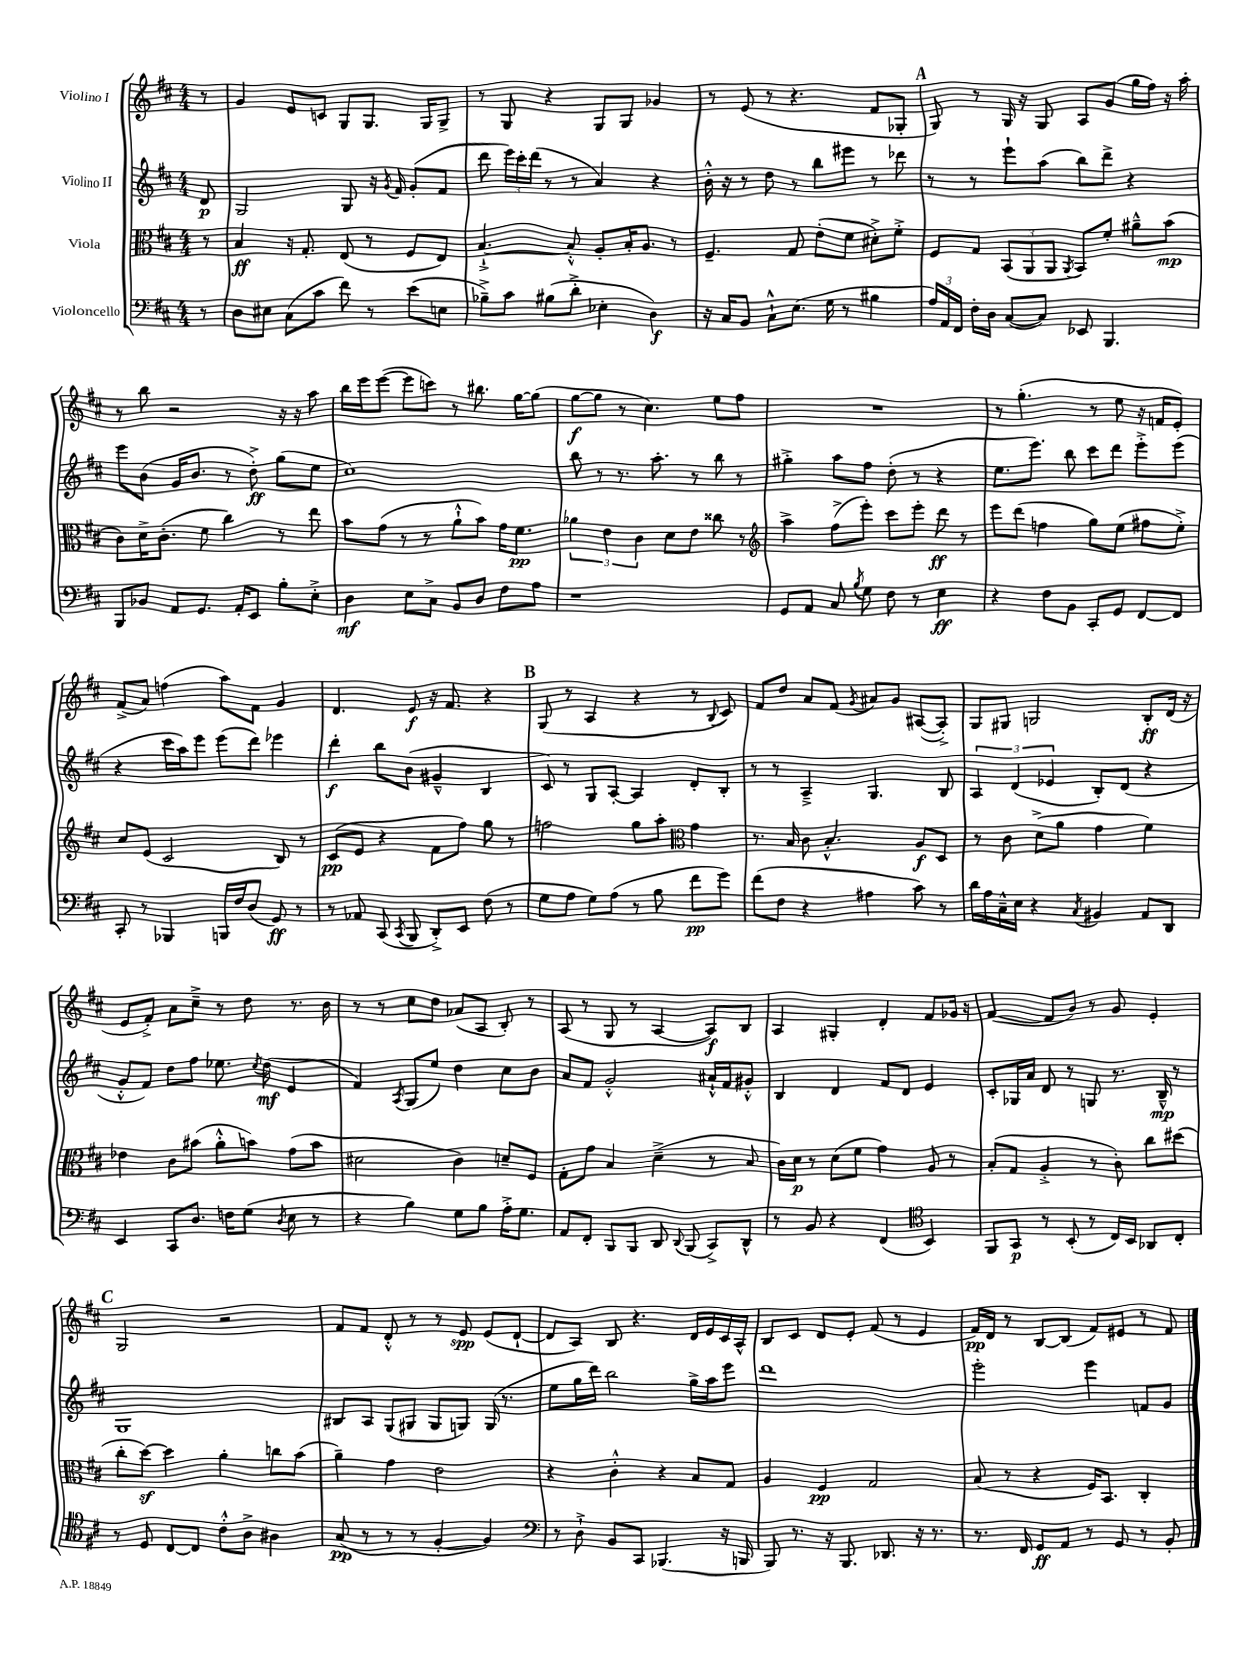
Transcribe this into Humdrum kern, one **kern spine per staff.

**kern	**dynam	**kern	**dynam	**kern	**dynam	**kern	**dynam
*part4	*part4	*part3	*part3	*part2	*part2	*part1	*part1
*staff4	*staff4	*staff3	*staff3	*staff2	*staff2	*staff1	*staff1
*I"Violoncello	*	*I"Viola	*	*I"Violino II	*	*I"Violino I	*
*clefF4	*	*clefC3	*	*clefG2	*	*clefG2	*
*k[f#c#]	*	*k[f#c#]	*	*k[f#c#]	*	*k[f#c#]	*
*M4/4	*	*M4/4	*	*M4/4	*	*M4/4	*
=	=	=	=	=	=	=	=
8r	.	8r	.	8d/	p	8r	.
=1	=1	=1	=1	=1	=1	=1	=1
8D\L	.	4B/	ff	2G/	.	4g/	.
8E#X\J	.	.	.	.	.	.	.
(8C#\L	.	16r	.	.	.	8e/L	.
.	.	8.G'/	.	.	.	.	.
8c#\J	.	.	.	.	.	8cn/J	.
8f#\)	.	(8E/	.	8G/	.	8G/L	.
8r	.	8r	.	16r	.	8.G/J	.
.	.	.	.	8qg/	.	.	.
.	.	.	.	16f#/	.	.	.
(8e\L	.	8F#/L	.	(8g'/L	.	.	.
.	.	.	.	.	.	16G/KL	.
8En\J	.	8E/J)	.	8f#/J	.	8G^/J	.
=2	=2	=2	=2	=2	=2	=2	=2
8B-X~^\L)	.	[4.B`^/	.	8ddd\	.	8r	.
8c#\J	.	.	.	24eee\LL)	.	8G/	.
.	.	.	.	24ccc#'\	.	.	.
.	.	.	.	(24ddd\JJ	.	.	.
(8B#X\L	.	.	.	8r	.	4r	.
8d'^\J	.	8B'^^/]	.	8r	.	.	.
4E-X'\	.	8A'/L	.	4a/)	.	8G/L	.
.	.	16B'/K	.	.	.	8G/J	.
.	.	8.A/J	.	.	.	.	.
4D\)	f	.	.	4r	.	4g-X/	.
.	.	8r	.	.	.	.	.
=3	=3	=3	=3	=3	=3	=3	=3
16r	.	4.F#~/	.	16b'^^\	.	8r	.
16C#/KL	.	.	.	16r	.	.	.
8BB/J	.	.	.	8r	.	(8e/	.
8C#`^^\L	.	.	.	8dd\	.	8r	.
(8.E\J	.	8G/	.	8r	.	4.r	.
.	.	(8e'\L	.	8bb\L	.	.	.
16G\	.	.	.	.	.	.	.
8r	.	8f#\J	.	8eee#X\J	.	.	.
4B#X\	.	8d#X'^\L)	.	8r	.	8f#/L	.
.	.	8f#'^\J	.	8ddd-X\	.	8G-X'/J	.
!!LO:REH:place=s1:t=A
=4	=4	=4	=4	=4	=4	=4	=4
24A/LL)	.	8F#/L	.	8r	.	8G/)	.
24AA/	.	.	.	.	.	.	.
24FF#/JJ	.	.	.	.	.	.	.
16F#'\LL	.	8G/J	.	8r	.	8r	.
16D\JJ	.	.	.	.	.	.	.
([8C#/L	.	(12BB/L	.	8eee`\L	.	16G/	.
.	.	.	.	.	.	16r	.
.	.	12AA/	.	.	.	.	.
8C#/J])	.	.	.	(8aa\J	.	8G/	.
.	.	12AA/J	.	.	.	.	.
.	.	8qAA/	.	.	.	.	.
8EE-X/	.	8BB/L)	.	8bb\L)	.	8A/L	.
4.BBB/	.	8f#'/J	.	8ddd^\J	.	(8g/J	.
.	.	8a#X~^^\L	.	4r	.	16gg\LL	.
.	.	.	.	.	.	16ff#\JJ)	.
.	.	(8b\J	mp	.	.	16r	.
.	.	.	.	.	.	16aa'\	.
!!LO:LB:g=z
=5	=5	=5	=5	=5	=5	=5	=5
8BBB/L	.	8c#\L)	.	8eee\L	.	8r	.
8BB-X/J	.	16d^\K	.	(8b\J	.	8bb\	.
.	.	(8.c#'\J	.	.	.	.	.
8AA/L	.	.	.	16g/KL	.	2r	.
.	.	.	.	8.b/J	.	.	.
8.GG/J	.	8f#\	.	.	.	.	.
.	.	4cc#\)	.	8r	.	.	.
16AA'/KL	.	.	.	.	.	.	.
8EE/J	.	.	.	8dd'^\)	ff	.	.
8B'\L	.	8r	.	(8gg\L	.	16r	.
.	.	.	.	.	.	16r	.
8E'^\J	.	8ee\	.	8ee\J	.	8aa\	.
=6	=6	=6	=6	=6	=6	=6	=6
4D\	mf	8b\L	.	1cc#)	.	16bb\LL	.
.	.	.	.	.	.	16eee\J	.
.	.	(8g\J	.	.	.	([8eee\J	.
8E\L	.	8r	.	.	.	8eee\L]	.
8C#^\J	.	8r	.	.	.	8cccn\J)	.
8BB/L	.	8a`^^\L	.	.	.	8r	.
8D/J	.	8b\J)	.	.	.	8.bb#X\	.
8F#\L	.	16g\KL	.	.	.	.	.
.	.	8.f#\J	pp	.	.	[16gg\KL	.
8A\J	.	.	.	.	.	(8gg\J]	.
=7	=7	=7	=7	=7	=7	=7	=7
1r	.	6a-X\	.	8bb\	.	[8gg\L	f
.	.	.	.	8r	.	8gg\J]	.
.	.	6e\	.	.	.	.	.
.	.	.	.	8.r	.	8r	.
.	.	6c#\	.	.	.	.	.
.	.	.	.	.	.	4.cc#\)	.
.	.	.	.	8.aa'\	.	.	.
.	.	8d\L	.	.	.	.	.
.	.	8e\J	.	8r	.	.	.
.	.	8cc##X\	.	8bb\	.	8ee\L	.
.	.	8r	.	8r	.	8ff#\J	.
=8	=8	=8	=8	=8	=8	=8	=8
*	*	*clefG2	*	*	*	*	*
8GG/L	.	4aa^\	.	4gg#X'^\	.	1r	.
8AA/J	.	.	.	.	.	.	.
8C#/	.	(8ff#^\L	.	8aa\L	.	.	.
8qB/	.	.	.	.	.	.	.
8G\	.	8eee'\J)	.	8ff#\J	.	.	.
8F#\	.	8ccc#\L	.	(8dd'\	.	.	.
8r	.	8eee'\J	.	8r	.	.	.
4E\	ff	8ddd\	ff	4r	.	.	.
.	.	8r	.	.	.	.	.
=9	=9	=9	=9	=9	=9	=9	=9
4r	.	8eee\L	.	8.ee\L	.	8r	.
.	.	(8ddd\J	.	.	.	(4.gg'\	.
.	.	.	.	8.eee\J)	.	.	.
8F#\L	.	4ffn\	.	.	.	.	.
8BB\J	.	.	.	8bb\	.	.	.
8CC#'/L	.	8gg\L)	.	8ccc#\L	.	8r	.
8GG/J	.	(8ee\J	.	8ddd\J	.	8ee\	.
[8FF#/L	.	8ff#X\L	.	8eee'^\L	.	16r	.
.	.	.	.	.	.	16fn/KL	.
8FF#/J]	.	8ee'^\J)	.	(8eee\J	.	8e'/J)	.
!!LO:LB:g=z
=10	=10	=10	=10	=10	=10	=10	=10
8CC#'/	.	8cc#/L	.	4r	.	(8f#^/L	.
8r	.	(8e/J	.	.	.	8a/J)	.
4BBB-X/	.	2c#/	.	16ccc#\LL	.	(4ffn\	.
.	.	.	.	16aa\J)	.	.	.
.	.	.	.	8eee\J	.	.	.
16BBBn/LL	.	.	.	(8eee\L	.	8aa\L)	.
16F#/J	.	.	.	.	.	.	.
(8D/J	.	.	.	8ddd\J)	.	8f#\J	.
8GG/)	ff	8B/)	.	4eee-X\	.	4g/	.
8r	.	8r	.	.	.	.	.
=11	=11	=11	=11	=11	=11	=11	=11
8r	.	(8c#/L	pp	4ddd'\	f	4.d/	.
8AA-X/	.	8e/J	.	.	.	.	.
(8CC#/	.	4r	.	8bb\L	.	.	.
8qCC#/	.	.	.	.	.	.	.
8BBB/	.	.	.	(8b\J	.	8e/	f
8DD'^/L)	.	8f#\L	.	4g#X~^^/	.	16r	.
.	.	.	.	.	.	8.f#/	.
8EE/J	.	8ff#\J)	.	.	.	.	.
(8F#\	.	8gg\	.	4B/	.	4r	.
8r	.	8r	.	.	.	.	.
!!LO:REH:place=s1:t=B
=12	=12	=12	=12	=12	=12	=12	=12
8G\L	.	2ffn\	.	8c#/)	.	(8G/	.
8A\J	.	.	.	8r	.	8r	.
8G\L)	.	.	.	8G/L	.	4A/	.
(8A\J	.	.	.	[8A'/J	.	.	.
8r	.	8gg\L	.	4A/]	.	4r	.
8B\	.	8aa'\J	.	.	.	.	.
*	*	*clefC3	*	*	*	*	*
8f#\L	pp	4g\	.	8d'/L	.	8r	.
.	.	.	.	.	.	8qqB/	.
8g\J)	.	.	.	8B'/J	.	8c#/)	.
=13	=13	=13	=13	=13	=13	=13	=13
(8f#\L	.	8.r	.	8r	.	8f#/L	.
8F#\J	.	.	.	8r	.	8dd/J	.
.	.	16B/	.	.	.	.	.
4r	.	8c#\	.	4A~^/	.	8a/L	.
.	.	4.B'^^/	.	.	.	(8f#/J	.
.	.	.	.	.	.	8qg/	.
4A#X\	.	.	.	4.G/	.	8a#X/L)	.
.	.	.	.	.	.	8g/J	.
8c#\)	.	8A/L	f	.	.	([8A#X/L	.
8r	.	8D/J	.	8B/	.	8A#'^/J])	.
=14	=14	=14	=14	=14	=14	=14	=14
16d\LL	.	8r	.	6A/	.	8G/L	.
16A\	.	.	.	.	.	.	.
16C#~^^\	.	8c#\	.	.	.	8G#X/J	.
.	.	.	.	(6d/	.	.	.
16E\JJ	.	.	.	.	.	.	.
4r	.	(8d^\L	.	.	.	2Gn/	.
.	.	.	.	6e-X/	.	.	.
.	.	8a\J	.	.	.	.	.
8qC#/	.	.	.	.	.	.	.
4BB#X/	.	4g\	.	8B'/L)	.	.	.
.	.	.	.	(8d/J	.	.	.
8AA/L	.	4f#\)	.	4r	.	8B'/L	ff
8DD/J	.	.	.	.	.	(16d/Jk	.
.	.	.	.	.	.	16r	.
!!LO:LB:g=z
=15	=15	=15	=15	=15	=15	=15	=15
4EE/	.	4e-X\	.	8g'^^/L	.	8e/L	.
.	.	.	.	8f#/J)	.	8f#'^/J)	.
8CC#/L	.	8c#\L	.	8dd\L	.	8a\L	.
8.D/J	.	(8b#X\J	.	8ff#\J	.	8cc#~^\J	.
.	.	8a'^^\L	.	8.ee-X\	.	8r	.
16Fn\KL	.	.	.	.	.	.	.
(8G\J	.	8bn\J)	.	.	.	8dd\	.
.	.	.	.	8qcc#/	.	.	.
.	.	.	.	(16dd\	mf	.	.
8qD/	.	.	.	.	.	.	.
8E\	.	(8g\L	.	4e/	.	8.r	.
8r	.	8b\J	.	.	.	.	.
.	.	.	.	.	.	16b\	.
=16	=16	=16	=16	=16	=16	=16	=16
4r	.	2d#X\	.	4f#/)	.	8r	.
.	.	.	.	.	.	8r	.
.	.	.	.	8qA/	.	.	.
4B\)	.	.	.	(8G/L	.	8cc#\L	.
.	.	.	.	8ee/J)	.	8dd\J	.
8G\L	.	4c#\)	.	4dd\	.	(8a-X/L	.
8B\J	.	.	.	.	.	8A/J	.
16A'^\KL	.	8dn~/L	.	8cc#\L	.	8B'/)	.
8.G\J	.	.	.	.	.	.	.
.	.	8F#/J	.	8b\J	.	8r	.
=17	=17	=17	=17	=17	=17	=17	=17
8AA/L	.	8G'\L	.	8a/L	.	(8A/	.
8FF#'/J	.	8g\J	.	8f#/J	.	8r	.
8BBB/L	.	4B/	.	2g'^^/	.	8G/	.
8BBB/J	.	.	.	.	.	8r	.
8DD/	.	(4d~^\	.	.	.	[4A/	.
8qqDD/	.	.	.	.	.	.	.
(8BBB/	.	.	.	.	.	.	.
8CC#^/L)	.	8r	.	16a#X`^^/LL	.	8A/L])	f
.	.	.	.	16f#/J	.	.	.
8DD^^/J	.	8B/	.	8g#X'^^/J	.	8B/J	.
=18	=18	=18	=18	=18	=18	=18	=18
8r	.	16c#\LL)	.	4B/	.	4A/	.
.	.	16d\JJ	p	.	.	.	.
8BB/	.	8r	.	.	.	.	.
4r	.	(8d\L	.	4d/	.	4G#X'/	.
.	.	8f#\J	.	.	.	.	.
(4FF#/	.	4g\)	.	8f#/L	.	4d'/	.
.	.	.	.	8d/J	.	.	.
*clefC4	*	*	*	*	*	*	*
4BB/)	.	8A/	.	4e/	.	8f#/L	.
.	.	8r	.	.	.	16g-X/Jk	.
.	.	.	.	.	.	16r	.
=19	=19	=19	=19	=19	=19	=19	=19
8FF#/L	.	(8B'/L	.	8c#'/L	.	([4f#/	.
8GG/J	p	8G/J	.	16G-X/L	.	.	.
.	.	.	.	16a/JJ	.	.	.
8r	.	4A'^/	.	8d/	.	8f#/L]	.
(8BB'/	.	.	.	8r	.	8b/J)	.
8r	.	8r	.	8Gn/	.	8r	.
16C#/LL)	.	8c#'\)	.	8.r	.	8g/	.
16BB/JJ	.	.	.	.	.	.	.
8AA-X/L	.	8cc#\L	.	.	.	4e'/	.
.	.	.	.	16B~^^/	mp	.	.
8C#'/J	.	(8dd#X\J	.	8r	.	.	.
!!LO:LB:g=z
!!LO:REH:place=s1:t=C
=20	=20	=20	=20	=20	=20	=20	=20
8r	.	8cc#'\L	.	1G	.	2G/	.
8D/	.	[8ddz\J)	.	.	.	.	.
[8C#/L	.	4dd\]	.	.	.	.	.
8C#/J]	.	.	.	.	.	.	.
8c#'^^\L	.	4a'\	.	.	.	2r	.
8A^\J	.	.	.	.	.	.	.
4A#X\	.	8ccn\L	.	.	.	.	.
.	.	(8b\J	.	.	.	.	.
=21	=21	=21	=21	=21	=21	=21	=21
(8G/	pp	4a~\)	.	8B#X/L	.	8f#/L	.
8r	.	.	.	8A/J	.	8f#/J	.
8r	.	4g\	.	(8G/L	.	8d'^^/	.
8r	.	.	.	8G#X/J	.	8r	.
[4F#'/	.	2e\	.	8G#/L	.	8r	.
.	.	.	.	8Gn/J)	.	8e/	spp
4F#/])	.	.	.	(16G/	.	(8e/L	.
.	.	.	.	8.r	.	.	.
.	.	.	.	.	.	[8d`/J	.
=22	=22	=22	=22	=22	=22	=22	=22
*clefF4	*	*	*	*	*	*	*
8r	.	4r	.	8ee\L	.	8d/L]	.
8D`^\	.	.	.	16gg\L	.	8A/J)	.
.	.	.	.	16ddd\JJ)	.	.	.
8BB/L	.	4c#'^^\	.	2bb\	.	8B/	.
8CC#/J	.	.	.	.	.	4.r	.
(4.BBB-X/	.	4r	.	.	.	.	.
.	.	8B/L	.	16gg^\LL	.	16d/LL	.
.	.	.	.	16aa\J	.	16e/	.
16r	.	8G/J	.	8eee\J	.	16c#/	.
16BBBn/	.	.	.	.	.	16A^^/JJ	.
=23	=23	=23	=23	=23	=23	=23	=23
8BBB/)	.	4A/	.	1ddd	.	8B/L	.
8.r	.	.	.	.	.	8c#/J	.
.	.	4F#/	pp	.	.	8d/L	.
16r	.	.	.	.	.	.	.
8.BBB/	.	.	.	.	.	8e'/J	.
.	.	2G/	.	.	.	(8f#/	.
8.DD-X/	.	.	.	.	.	.	.
.	.	.	.	.	.	8r	.
16r	.	.	.	.	.	4e/	.
8.r	.	.	.	.	.	.	.
=24	=24	=24	=24	=24	=24	=24	=24
8.r	.	(8B/	.	2eee'\	.	16f#/LL)	pp
.	.	.	.	.	.	16d/JJ	.
.	.	8r	.	.	.	8r	.
16FF#/	.	.	.	.	.	.	.
8GG/L	ff	4r	.	.	.	[8B/L	.
8AA/J	.	.	.	.	.	(8B/J]	.
8r	.	16F#/KL)	.	4eee\	.	8f#/L)	.
.	.	8.BB/J	.	.	.	.	.
8GG/	.	.	.	.	.	8e#X/J	.
8r	.	4C#'/	.	8fn/L	.	8r	.
8BB'/	.	.	.	8g/J	.	8f#/	.
==	==	==	==	==	==	==	==
*-	*-	*-	*-	*-	*-	*-	*-
